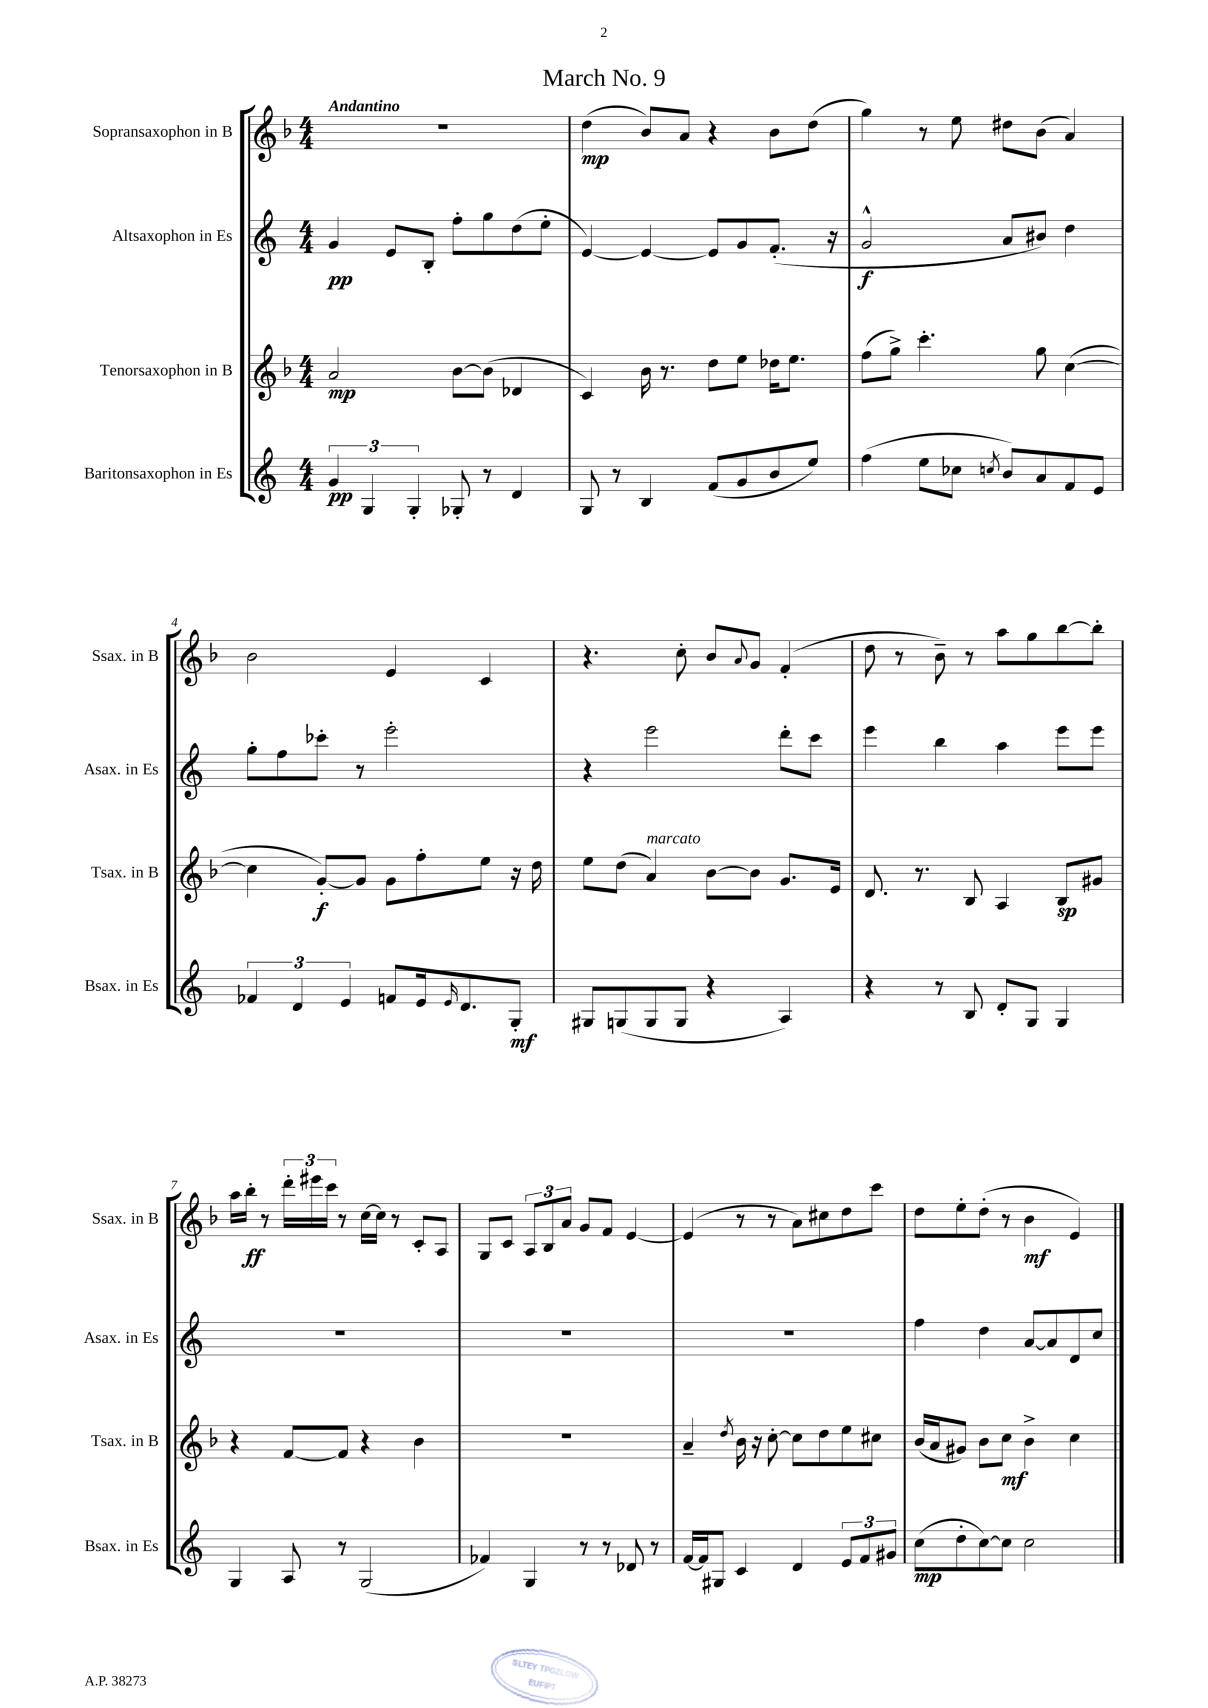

**kern	**dynam	**kern	**dynam	**kern	**dynam	**kern	**dynam
*part4	*part4	*part3	*part3	*part2	*part2	*part1	*part1
*staff4	*staff4	*staff3	*staff3	*staff2	*staff2	*staff1	*staff1
*I"Baritonsaxophon in Es	*	*I"Tenorsaxophon in B	*	*I"Altsaxophon in Es	*	*I"Sopransaxophon in B	*
*I'Bsax. in Es	*	*I'Tsax. in B	*	*I'Asax. in Es	*	*I'Ssax. in B	*
*clefG2	*	*clefG2	*	*clefG2	*	*clefG2	*
*k[]	*	*k[b-]	*	*k[]	*	*k[b-]	*
*M4/4	*	*M4/4	*	*M4/4	*	*M4/4	*
=1	=1	=1	=1	=1	=1	=1	=1
!	!	!	!	!	!	!LO:TX:a:B:t=Andantino	!
6g/	pp	2a/	mp	4g/	pp	1r	.
6G/	.	.	.	.	.	.	.
.	.	.	.	8e/L	.	.	.
6G'/	.	.	.	.	.	.	.
.	.	.	.	8B'/J	.	.	.
8G-X'/	.	[8b-\L	.	8ff'\L	.	.	.
8r	.	(8b-\J]	.	8gg\	.	.	.
4d/	.	4d-X/	.	(8dd\	.	.	.
.	.	.	.	8ee'\J	.	.	.
=2	=2	=2	=2	=2	=2	=2	=2
8G/	.	4c/)	.	[4e/)	.	(4dd\	mp
8r	.	.	.	.	.	.	.
4B/	.	16b-\	.	4e/_	.	8b-/L)	.
.	.	8.r	.	.	.	.	.
.	.	.	.	.	.	8a/J	.
(8f/L	.	8dd\L	.	8e/L]	.	4r	.
8g/	.	8ee\J	.	8g/	.	.	.
8b/	.	16dd-X\KL	.	(8.f'/J	.	8b-\L	.
.	.	8.ee\J	.	.	.	.	.
8ee/J)	.	.	.	.	.	(8dd\J	.
.	.	.	.	16r	.	.	.
=3	=3	=3	=3	=3	=3	=3	=3
(4ff\	.	(8ff\L	.	2g^^/	f	4gg\)	.
.	.	8gg^\J)	.	.	.	.	.
8ee\L	.	4.ccc'\	.	.	.	8r	.
8cc-X\J	.	.	.	.	.	8ee\	.
8qccn/	.	.	.	.	.	.	.
8b/L)	.	.	.	8a/L	.	8dd#X\L	.
8a/	.	8gg\	.	8b#X/J)	.	(8b-\J	.
8f/	.	([4cc\	.	4dd\	.	4a/)	.
8e/J	.	.	.	.	.	.	.
!!LO:LB:g=z
=4	=4	=4	=4	=4	=4	=4	=4
6f-X/	.	4cc\]	.	8gg'\L	.	2b-\	.
.	.	.	.	8ff\	.	.	.
6d/	.	.	.	.	.	.	.
.	.	[8g'/L)	f	8ccc-X'\J	.	.	.
6e/	.	.	.	.	.	.	.
.	.	8g/J]	.	8r	.	.	.
8fn/L	.	8g\L	.	2eee'\	.	4e/	.
16e/k	.	8ff'\	.	.	.	.	.
16qqe/	.	.	.	.	.	.	.
8.d/	.	.	.	.	.	.	.
.	.	8ee\J	.	.	.	4c/	.
8G'/J	mf	16r	.	.	.	.	.
.	.	16dd\	.	.	.	.	.
=5	=5	=5	=5	=5	=5	=5	=5
8G#X/L	.	8ee\L	.	4r	.	4.r	.
(8Gn/	.	(8dd\J	.	.	.	.	.
!	!	!LO:TX:a:i:t=marcato	!	!	!	!	!
8G/	.	4a/)	.	2eee\	.	.	.
8G/J	.	.	.	.	.	8cc'\	.
4r	.	[8b-\L	.	.	.	8b-/L	.
.	.	.	.	.	.	8qqa/	.
.	.	8b-\J]	.	.	.	8g/J	.
4A/)	.	8.g/L	.	8ddd'\L	.	(4f'/	.
.	.	.	.	8ccc\J	.	.	.
.	.	16e/Jk	.	.	.	.	.
=6	=6	=6	=6	=6	=6	=6	=6
4r	.	8.d/	.	4eee\	.	8dd\	.
.	.	.	.	.	.	8r	.
.	.	8.r	.	.	.	.	.
8r	.	.	.	4bb\	.	8b-~\)	.
8B/	.	8B-/	.	.	.	8r	.
8d'/L	.	4A/	.	4aa\	.	8aa\L	.
8G/J	.	.	.	.	.	8gg\	.
4G/	.	8B-/L	sp	8eee\L	.	[8bb-\	.
.	.	8g#X/J	.	8eee\J	.	8bb-'\J]	.
!!LO:LB:g=z
=7	=7	=7	=7	=7	=7	=7	=7
4G/	.	4r	.	1r	.	16aa\LL	.
.	.	.	.	.	.	16bb-'\JJ	ff
.	.	.	.	.	.	8r	.
8A/	.	[8f/L	.	.	.	24ddd'\LL	.
.	.	.	.	.	.	24eee#X\	.
.	.	.	.	.	.	24ccc\JJ	.
8r	.	8f/J]	.	.	.	8r	.
(2G/	.	4r	.	.	.	[16cc\LL	.
.	.	.	.	.	.	16cc\JJ]	.
.	.	.	.	.	.	8r	.
.	.	4b-\	.	.	.	8c'/L	.
.	.	.	.	.	.	8A/J	.
=8	=8	=8	=8	=8	=8	=8	=8
4f-X/)	.	1r	.	1r	.	8G/L	.
.	.	.	.	.	.	8c/J	.
4G/	.	.	.	.	.	12A/L	.
.	.	.	.	.	.	12B-/	.
.	.	.	.	.	.	12a/J	.
8r	.	.	.	.	.	8g/L	.
8r	.	.	.	.	.	8f/J	.
8d-X/	.	.	.	.	.	[4e/	.
8r	.	.	.	.	.	.	.
=9	=9	=9	=9	=9	=9	=9	=9
[16f/LL	.	4a~/	.	1r	.	(4e/]	.
16f/J]	.	.	.	.	.	.	.
8G#X/J	.	.	.	.	.	.	.
.	.	8qdd/	.	.	.	.	.
4c/	.	16b-\	.	.	.	8r	.
.	.	16r	.	.	.	.	.
.	.	[8cc'\	.	.	.	8r	.
4d/	.	8cc\L]	.	.	.	8a\L)	.
.	.	8dd\	.	.	.	8cc#X\	.
12e/L	.	8ee\	.	.	.	8dd\	.
12f/	.	.	.	.	.	.	.
.	.	8cc#X\J	.	.	.	8ccc\J	.
12g#X/J	.	.	.	.	.	.	.
=10	=10	=10	=10	=10	=10	=10	=10
(8cc\L	mp	(16b-/LL	.	4ff\	.	8dd\L	.
.	.	16a/J	.	.	.	.	.
8dd'\	.	8g#X/J)	.	.	.	8ee'\	.
[8cc\)	.	8b-\L	.	4dd\	.	(8dd'\J	.
8cc\J]	.	8cc\J	mf	.	.	8r	.
2cc\	.	4b-^\	.	[8a/L	.	4b-\	mf
.	.	.	.	8a/]	.	.	.
.	.	4cc\	.	8d/	.	4e/)	.
.	.	.	.	8cc/J	.	.	.
==	==	==	==	==	==	==	==
*-	*-	*-	*-	*-	*-	*-	*-
